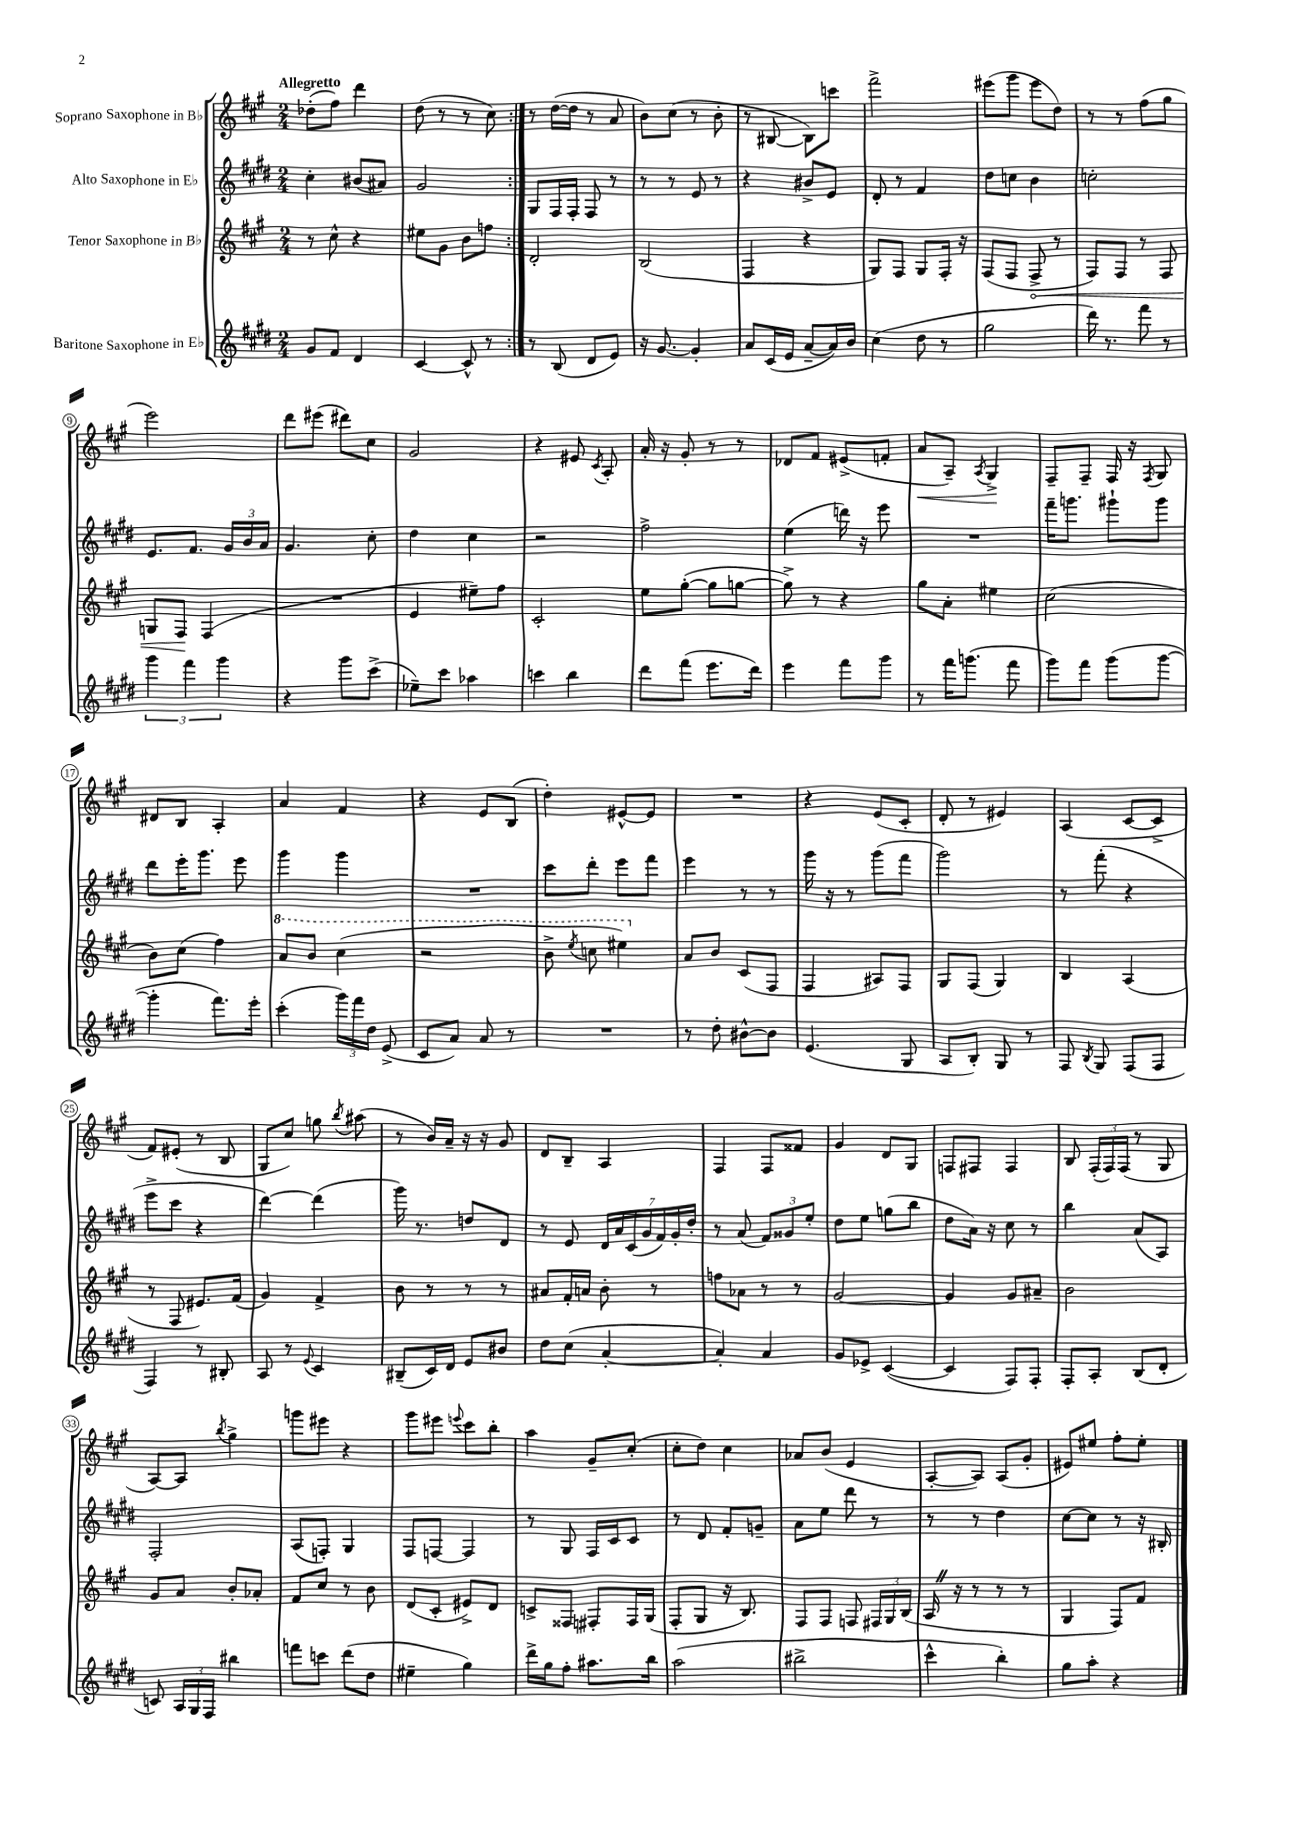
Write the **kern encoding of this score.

**kern	**kern	**dynam	**kern	**kern	**dynam
*part4	*part3	*part3	*part2	*part1	*part1
*staff4	*staff3	*staff3	*staff2	*staff1	*staff1
*I"Baritone Saxophone in E♭	*I"Tenor Saxophone in B♭	*	*I"Alto Saxophone in E♭	*I"Soprano Saxophone in B♭	*
*clefG2	*clefG2	*	*clefG2	*clefG2	*
*k[f#c#g#d#]	*k[f#c#g#]	*	*k[f#c#g#d#]	*k[f#c#g#]	*
*M2/4	*M2/4	*	*M2/4	*M2/4	*
=1	=1	=1	=1	=1	=1
!	!	!	!	!LO:TX:a:B:t=Allegretto	!
8g#/L	8r	.	4cc#'\	(8dd-X'\L	.
8f#/J	8cc#^^\	.	.	8ff#\J)	.
4d#/	4r	.	(8b#X/L	4ddd\	.
.	.	.	8a#X/J)	.	.
=2	=2	=2	=2	=2	=2
[4c#/	8ee#X\L	.	2g#/	(8dd\	.
.	8g#\J	.	.	8r	.
8c#^^/]	8b\L	.	.	8r	.
8r	8ffn\J	.	.	8cc#\)	.
=3:|!	=3:|!	=3:|!	=3:|!	=3:|!	=3:|!
8r	2d'/	.	8G#/L	8r	.
(8B/	.	.	16F#/L	([16dd\LL	.
.	.	.	16F#'/JJ	16dd\JJ]	.
8d#/L	.	.	8F#/	8r	.
8e/J)	.	.	8r	8a/	.
=4	=4	=4	=4	=4	=4
16r	(2B/	.	8r	8b\L)	.
[8.g#/	.	.	.	.	.
.	.	.	8r	(8cc#\J	.
4g#'/]	.	.	8e/	8r	.
.	.	.	8r	8b'\	.
=5	=5	=5	=5	=5	=5
8a/L	4F#/	.	4r	8r	.
(16c#/L	.	.	.	[8B#X/	.
16e/JJ	.	.	.	.	.
[8a~/L	4r	.	8b#X^/L	8B#\L])	.
16a/L])	.	.	8e/J	8cccn\J	.
16b/JJ	.	.	.	.	.
=6	=6	=6	=6	=6	=6
(4cc#\	8G#/L)	.	8d#'/	2fff#^\	.
.	8F#/J	.	8r	.	.
8dd#\	8G#/L	.	4f#/	.	.
8r	16F#'/Jk	.	.	.	.
.	16r	.	.	.	.
=7	=7	=7	=7	=7	=7
2gg#\	(8F#/L	.	8dd#\L	(8eee#X\L	.
.	8F#/J	.	8ccn\J	8ggg#\J	.
!	!	!LO:HP:b	!	!	!
.	8F#^/	<	4b\	8eee#\L	.
.	8r	.	.	8dd\J)	.
=8	=8	=8	=8	=8	=8
16ddd#\)	8F#/L)	.	2ccn'\	8r	.
8.r	.	.	.	.	.
.	8F#/J	.	.	8r	.
8fff#\	8r	.	.	(8ff#\L	.
8r	8F#/	.	.	8gg#\J	.
!!LO:LB:g=z
=9	=9	=9	=9	=9	=9
6ggg#\	8Gn/L	.	8.e/L	2eee\)	.
.	8F#/J	.	.	.	.
6fff#\	.	.	.	.	.
.	.	.	8.f#/J	.	.
.	(4F#/	[	.	.	.
6ggg#\	.	.	.	.	.
.	.	.	24g#/LL	.	.
.	.	.	24b/	.	.
.	.	.	24a/JJ	.	.
=10	=10	=10	=10	=10	=10
4r	2r	.	4.g#/	8ddd\L	.
.	.	.	.	(8eee#X\J	.
8ggg#\L	.	.	.	8ddd#X\L)	.
(8ccc#^\J	.	.	8cc#'\	8cc#\J	.
=11	=11	=11	=11	=11	=11
8ee-X~\L)	4e/	.	4dd#\	2g#/	.
8ccc#\J	.	.	.	.	.
4aa-X\	8ee#X~\L)	.	4cc#\	.	.
.	8ff#\J	.	.	.	.
=12	=12	=12	=12	=12	=12
4cccn\	2c#'/	.	2r	4r	.
4bb\	.	.	.	8e#X/	.
.	.	.	.	8qc#/	.
.	.	.	.	8A'/	.
=13	=13	=13	=13	=13	=13
8ddd#\L	8ee\L	.	2ff#^\	16a'/	.
.	.	.	.	16r	.
(8fff#\J	([8gg#'\J	.	.	8g#'/	.
8.eee\L	8gg#\L]	.	.	8r	.
.	[8ggn\J	.	.	8r	.
16ddd#\Jk)	.	.	.	.	.
=14	=14	=14	=14	=14	=14
4eee\	8gg^\])	.	(4ee\	8d-X/L	.
.	8r	.	.	8f#/J	.
8fff#\L	4r	.	16dddn\)	(8e#X^/L	.
.	.	.	16r	.	.
8ggg#\J	.	.	8eee\	8fn'/J	.
=15	=15	=15	=15	=15	=15
!	!	!	!	!	!LO:HP:b
8r	8gg#\L	.	2r	8a/L	<
16fff#\KL	8a'\J	.	.	8A~/J)	.
(8.gggn\J	.	.	.	.	.
.	.	.	.	8qA/	.
.	4ee#X\	.	.	4G#^/	.
8fff#\	.	.	.	.	.
.	.	.	.	.	[
=16	=16	=16	=16	=16	=16
8ggg#\L)	(2cc#\	.	16fff#~\KL	8F#~/L	.
.	.	.	8.gggn\J	.	.
8fff#\J	.	.	.	8F#~/J	.
(8ggg#\L	.	.	8ggg#X`\L	16F#/	.
.	.	.	.	16r	.
.	.	.	.	8qF#/	.
[8ggg#\J	.	.	8ggg#\J	8G#/	.
!!LO:LB:g=z
=17	=17	=17	=17	=17	=17
4ggg#'\]	8b\L)	.	8ddd#\L	8d#X/L	.
.	(8cc#\J	.	16eee'\K	8B/J	.
.	.	.	8.ggg#\J	.	.
8.fff#\L)	4ff#\)	.	.	4A'/	.
.	.	.	8eee\	.	.
16eee'\Jk	.	.	.	.	.
=18	=18	=18	=18	=18	=18
*	*8va	*	*	*	*
(4ccc#'\	8aa/L	.	4ggg#\	4a/	.
.	8bb/J	.	.	.	.
24ggg#\LL)	(4ccc#\	.	4ggg#\	4f#/	.
24fff#\	.	.	.	.	.
24dd#\JJ	.	.	.	.	.
(8e^/	.	.	.	.	.
=19	=19	=19	=19	=19	=19
8c#/L	2r	.	2r	4r	.
8a/J)	.	.	.	.	.
8a/	.	.	.	8e/L	.
8r	.	.	.	(8B/J	.
=20	=20	=20	=20	=20	=20
2r	8bb^\	.	8ccc#\L	4dd'\)	.
.	8qeee/	.	.	.	.
.	8cccn\	.	8ddd#'\J	.	.
.	4eee#X\)	.	8eee\L	[8e#X^^/L	.
.	.	.	8fff#\J	8e#/J]	.
=21	=21	=21	=21	=21	=21
*	*X8va	*	*	*	*
8r	8a/L	.	4eee\	2r	.
8dd#'\	8b/J	.	.	.	.
[8b#X^^\L	(8c#/L	.	8r	.	.
8b#\J]	8F#/J	.	8r	.	.
=22	=22	=22	=22	=22	=22
(4.e/	4F#/	.	16ggg#\	4r	.
.	.	.	16r	.	.
.	.	.	8r	.	.
.	8A#X/L)	.	(8ggg#\L	(8e/L	.
8G#/	8F#/J	.	8fff#\J	8c#'/J	.
=23	=23	=23	=23	=23	=23
8A/L	8G#/L	.	2ggg#\)	8d'/	.
8B'/J)	(8F#/J	.	.	8r	.
8G#/	4G#/)	.	.	4e#X/)	.
8r	.	.	.	.	.
=24	=24	=24	=24	=24	=24
8F#/	4B/	.	8r	(4A/	.
8qB/	.	.	.	.	.
8G#/	.	.	(8fff#'\	.	.
(8F#/L	(4A/	.	4r	[8c#/L	.
8F#/J	.	.	.	8c#^/J]	.
!!LO:LB:g=z
=25	=25	=25	=25	=25	=25
4F#/)	8r	.	8eee^\L	8f#/L)	.
.	8F#/	.	8ccc#\J	(8e#X'/J	.
8r	8.e#X/L)	.	4r	8r	.
8B#X'/	.	.	.	8B/	.
.	(16f#/Jk	.	.	.	.
=26	=26	=26	=26	=26	=26
8A/	4g#/)	.	[4ddd#\)	8G#/L	.
8r	.	.	.	8cc#/J)	.
8qqe/	.	.	.	.	.
4c#/	4f#^/	.	(4ddd#\]	8ggn\	.
.	.	.	.	8qbb/	.
.	.	.	.	(8aa#X\	.
=27	=27	=27	=27	=27	=27
(8B#X~/L	8b\	.	16ggg#\)	8r	.
.	.	.	8.r	.	.
16c#/L)	8r	.	.	16b/LL)	.
16d#/JJ	.	.	.	16a~/JJ	.
8e/L	8r	.	8ddn/L	16r	.
.	.	.	.	16r	.
8b#X/J	8r	.	8d#/J	8g#/	.
=28	=28	=28	=28	=28	=28
8dd#\L	8a#X/L	.	8r	8d/L	.
(8cc#\J	16f#'/L	.	8e/	8B~/J	.
.	16an/JJ	.	.	.	.
[4a'/	8b'\	.	28d#/LL	4A/	.
.	.	.	28a/	.	.
.	.	.	(28c#/	.	.
.	.	.	28g#/	.	.
.	8r	.	.	.	.
.	.	.	28f#/)	.	.
.	.	.	28g#'/	.	.
.	.	.	28dd#'/JJ	.	.
=29	=29	=29	=29	=29	=29
4a'/])	8ffn\L	.	8r	4F#/	.
.	8a-X\J	.	(8a/	.	.
4a/	8r	.	12f#/L)	8F#/L	.
.	.	.	12g##X/	.	.
.	8r	.	.	8f##X/J	.
.	.	.	12ee'/J	.	.
=30	=30	=30	=30	=30	=30
8g#/L	[2g#/	.	8dd#\L	4g#/	.
8e-X^/J	.	.	8ee\J	.	.
([4c#/	.	.	(8ggn\L	8d/L	.
.	.	.	8bb\J	8G#/J	.
=31	=31	=31	=31	=31	=31
4c#/]	4g#/]	.	8dd#\L	8Fn/L	.
.	.	.	16a\Jk)	8F#X/J	.
.	.	.	16r	.	.
8F#/L)	8g#/L	.	8cc#\	4F#/	.
8F#'/J	8a#X~/J	.	8r	.	.
=32	=32	=32	=32	=32	=32
8F#'/L	2b\	.	4bb\	8B/	.
8A'/J	.	.	.	(24F#'/LL	.
.	.	.	.	24F#/)	.
.	.	.	.	(24F#/JJ	.
(8B/L	.	.	(8a/L	8r	.
8d#'/J	.	.	8A/J)	8G#/	.
!!LO:LB:g=z
=33	=33	=33	=33	=33	=33
8cn/)	8g#/L	.	2F#'/	[8A/L)	.
24A/LL	8a/J	.	.	8A/J]	.
24G#/	.	.	.	.	.
24F#/JJ	.	.	.	.	.
.	.	.	.	8qbb/	.
4bb#X\	8b'/L	.	.	4gg#^\	.
.	8a-X'/J	.	.	.	.
=34	=34	=34	=34	=34	=34
8fffn\L	8f#/L	.	(8A/L	8gggn\L	.
8cccn\J	8cc#/J	.	8Fn'/J)	8eee#X\J	.
(8ddd#\L	8r	.	4G#/	4r	.
8dd#\J	8b\	.	.	.	.
=35	=35	=35	=35	=35	=35
4ee#X~\	(8d/L	.	8F#/L	8ggg#\L	.
.	8c#'/J	.	[8Fn/J	8eee#X\J	.
.	.	.	.	8qqeeen/	.
4gg#\)	8e#X^/L)	.	4F/]	8ccc#\L	.
.	8d/J	.	.	8bb'\J	.
=36	=36	=36	=36	=36	=36
16ddd#^\LL	8cn^/L	.	8r	4aa\	.
16gg#\J	.	.	.	.	.
8ff#'\J	8F##X/J	.	8G#/	.	.
8.aa#X\L	8F#X'/L	.	16F#/LL	8g#~/L	.
.	.	.	16c#/J	.	.
.	16F#/L	.	8c#/J	(8cc#'/J	.
16bb\Jk	(16G#/JJ	.	.	.	.
=37	=37	=37	=37	=37	=37
(2aa\	8F#'/L	.	8r	8cc#'\L	.
.	8G#/J	.	8d#/	8dd\J)	.
.	16r	.	8f#'/L	4cc#\	.
.	8.B/)	.	.	.	.
.	.	.	8gn~/J	.	.
=38	=38	=38	=38	=38	=38
2bb#X^\	8F#/L	.	8a\L	8a-X/L	.
.	8F#/J	.	8ee\J	(8b/J	.
.	8Fn/	.	8ddd#\	4e/	.
.	24F#X/LL	.	8r	.	.
.	24G#/	.	.	.	.
.	(24B/JJ	.	.	.	.
=39	=39	=39	=39	=39	=39
4ccc#^^\	16AZ/	.	8r	[8A'/L	.
.	16r	.	.	.	.
.	8r	.	8r	8A/J])	.
4bb'\)	8r	.	4dd#\	(8A/L	.
.	8r	.	.	8g#'/J	.
=40	=40	=40	=40	=40	=40
8gg#\L	4G#/	.	[8cc#\L	8e#X/L)	.
8aa'\J	.	.	8cc#\J]	8ee#X/J	.
4r	8F#/L)	.	8r	8ff#'\L	.
.	8f#/J	.	16r	8ee#'\J	.
.	.	.	16B#X'/	.	.
==	==	==	==	==	==
*-	*-	*-	*-	*-	*-
